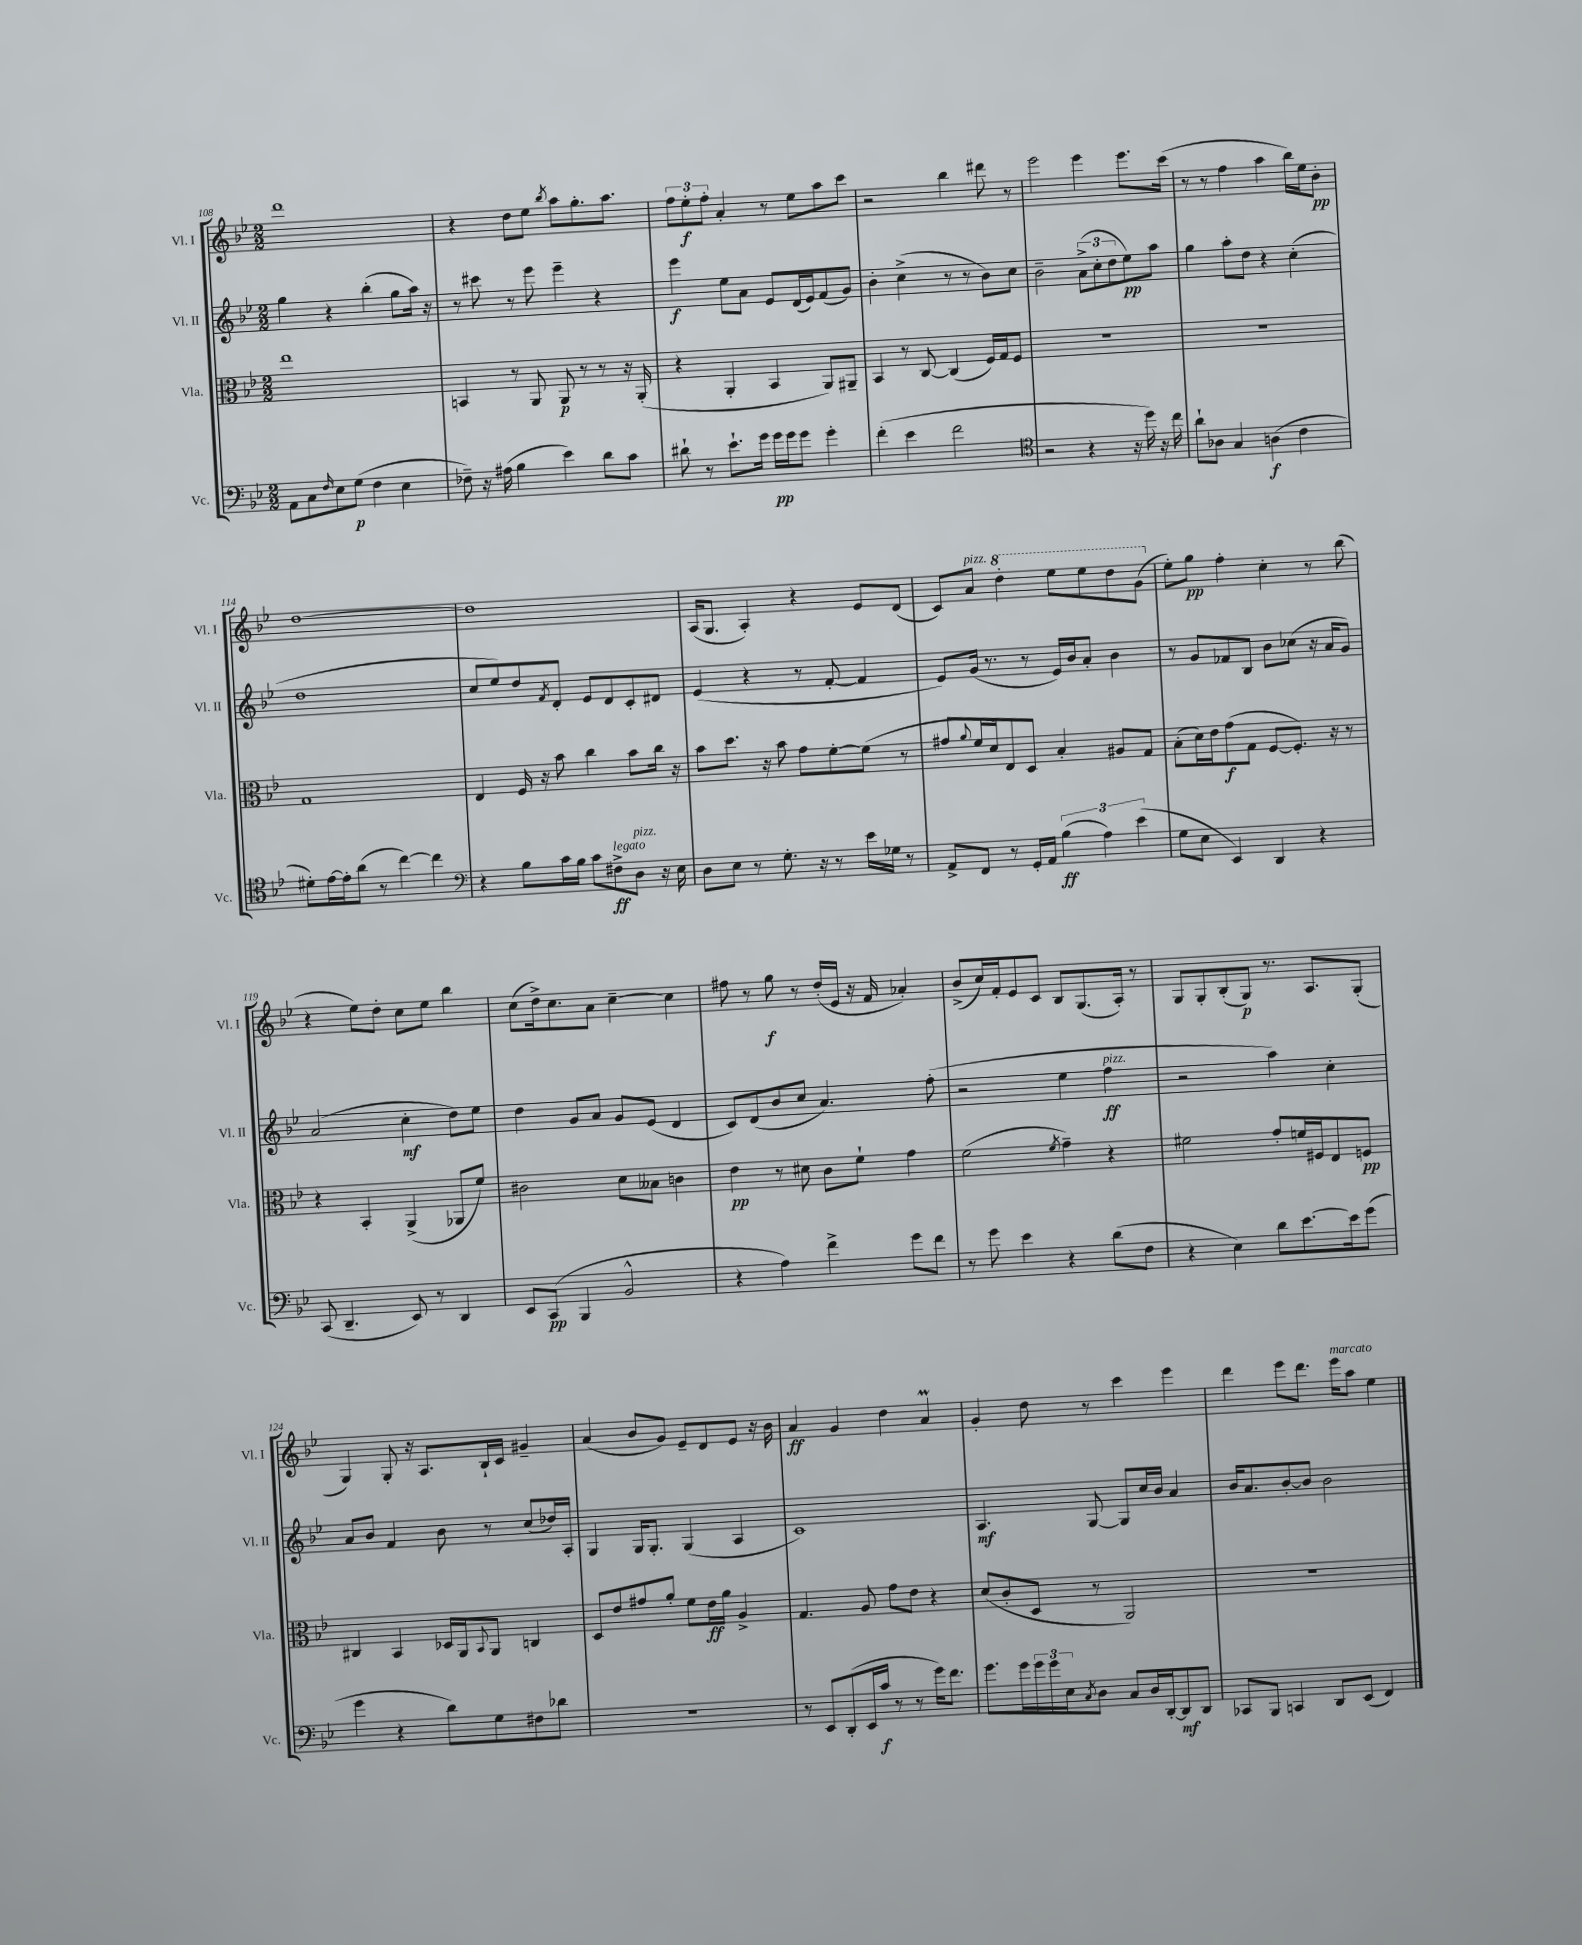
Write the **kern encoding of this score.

**kern	**dynam	**kern	**dynam	**kern	**dynam	**kern	**dynam
*part4	*part4	*part3	*part3	*part2	*part2	*part1	*part1
*staff4	*staff4	*staff3	*staff3	*staff2	*staff2	*staff1	*staff1
*I"Vc.	*	*I"Vla.	*	*I"Vl. II	*	*I"Vl. I	*
*I'Vc.	*	*I'Vla.	*	*I'Vl. II	*	*I'Vl. I	*
*clefF4	*	*clefC3	*	*clefG2	*	*clefG2	*
*k[b-e-]	*	*k[b-e-]	*	*k[b-e-]	*	*k[b-e-]	*
*M2/2	*	*M2/2	*	*M2/2	*	*M2/2	*
=108	=108	=108	=108	=108	=108	=108	=108
8AA\L	.	1ee-	.	4gg\	.	1ddd	.
8C\	.	.	.	.	.	.	.
16qqF/	.	.	.	.	.	.	.
8E-\	.	.	.	4r	.	.	.
(8G\J	p	.	.	.	.	.	.
4F\	.	.	.	(4bb-'\	.	.	.
4E-\	.	.	.	8gg\L	.	.	.
.	.	.	.	16aa\Jk)	.	.	.
.	.	.	.	16r	.	.	.
=109	=109	=109	=109	=109	=109	=109	=109
8F-X~\)	.	4BBn/	.	8r	.	4r	.
16r	.	.	.	8ccc#X\	.	.	.
(16A#X\	.	.	.	.	.	.	.
4B-\	.	8r	.	8r	.	8dd\L	.
.	.	8AA/	.	8eee-\	.	8ee-\J	.
.	.	.	.	.	.	8qbb-/	.
4e-\)	.	8AA/	p	4eee-~\	.	8aa\L	.
.	.	8r	.	.	.	8.gg'\	.
8d\L	.	8r	.	4r	.	.	.
.	.	.	.	.	.	8.aa\J	.
8c\J	.	16r	.	.	.	.	.
.	.	(16AA'/	.	.	.	.	.
=110	=110	=110	=110	=110	=110	=110	=110
8d#X`\	.	4r	.	4eee-\	f	12ff\L	.
.	.	.	.	.	.	12ee-'\	f
8r	.	.	.	.	.	.	.
.	.	.	.	.	.	12ff'\J	.
8.e-`\L	.	4AA'/	.	8ee-\L	.	4a'/	.
.	.	.	.	8a\J	.	.	.
16g\Jk	.	.	.	.	.	.	.
16g\LL	pp	4BB-/	.	8e-/L	.	8r	.
16g\J	.	.	.	.	.	.	.
8g\J	.	.	.	(16d/L	.	8ee-\L	.
.	.	.	.	16e-/J)	.	.	.
4g'\	.	8AA/L)	.	(8f/	.	8aa\	.
.	.	8AA#X~/J	.	8g/J)	.	8ccc\J	.
=111	=111	=111	=111	=111	=111	=111	=111
(4f'\	.	4BB-/	.	4b-'\	.	2r	.
4e-\	.	8r	.	(4cc^\	.	.	.
.	.	[8C/	.	.	.	.	.
2f\	.	(4C/]	.	8r	.	4bb-\	.
.	.	.	.	8r	.	.	.
.	.	16F/LL)	.	8b-\L)	.	8ddd#X\	.
.	.	16G/J	.	.	.	.	.
.	.	8F/J	.	8cc\J	.	8r	.
=112	=112	=112	=112	=112	=112	=112	=112
*clefC4	*	*	*	*	*	*	*
2r	.	1r	.	2b-~\	.	2eee-\	.
4r	.	.	.	(12a^\L	.	4eee-\	.
.	.	.	.	12cc'\	.	.	.
.	.	.	.	12dd\	.	.	.
16r	.	.	.	8ee-\)	pp	8.eee-\L	.
16dd\)	.	.	.	.	.	.	.
16r	.	.	.	8aa\J	.	.	.
16cc\	.	.	.	.	.	(16ccc\Jk	.
=113	=113	=113	=113	=113	=113	=113	=113
8a`\L	.	1r	.	4gg\	.	8r	.
8A-X\J	.	.	.	.	.	8r	.
4G/	.	.	.	8aa'\L	.	4ff\	.
.	.	.	.	8dd\J	.	.	.
(4An\	f	.	.	4r	.	4aa\	.
4c\	.	.	.	(4cc'\	.	16bb-\LL)	.
.	.	.	.	.	.	16ee-\J	.
.	.	.	.	.	.	8b-'\J	pp
!!LO:LB:g=z
=114	=114	=114	=114	=114	=114	=114	=114
8d#X'\L)	.	1G	.	1dd	.	[1dd	.
[16e-\L	.	.	.	.	.	.	.
16e-'\J]	.	.	.	.	.	.	.
(8a\J	.	.	.	.	.	.	.
8r	.	.	.	.	.	.	.
[4cc\)	.	.	.	.	.	.	.
4cc\]	.	.	.	.	.	.	.
=115	=115	=115	=115	=115	=115	=115	=115
*clefF4	*	*	*	*	*	*	*
4r	.	4E-/	.	8cc/L	.	1dd]	.
.	.	.	.	8ee-/)	.	.	.
8B-\L	.	16F/	.	8dd/	.	.	.
.	.	16r	.	.	.	.	.
.	.	.	.	8qf/	.	.	.
16c\L	.	8b-\	.	8d'/J	.	.	.
16B-\JJ	.	.	.	.	.	.	.
8c\L	.	4cc\	.	8e-/L	.	.	.
!LO:TX:a:i:t=legato	!	!	!	!	!	!	!
8F#X^\	ff	.	.	8d/	.	.	.
!LO:TX:a:i:t=pizz.	!	!	!	!	!	!	!
8D\J	.	8b-\L	.	8c'/	.	.	.
16r	.	16cc\Jk	.	8d#X/J	.	.	.
16E-\	.	16r	.	.	.	.	.
=116	=116	=116	=116	=116	=116	=116	=116
8D\L	.	8b-\L	.	(4e-/	.	(16A/KL	.
.	.	.	.	.	.	8.G/J	.
8E-\J	.	8.dd\J	.	.	.	.	.
8r	.	.	.	4r	.	4A'/)	.
.	.	16r	.	.	.	.	.
8.G'\	.	8b-\	.	.	.	.	.
.	.	8g\L	.	8r	.	4r	.
16r	.	.	.	.	.	.	.
8r	.	[8f'\	.	[8f'/	.	.	.
16e-\LL	.	(8f\J]	.	4f/]	.	8e-/L	.
16G-X\JJ	.	.	.	.	.	.	.
8r	.	8r	.	.	.	(8d/J	.
=117	=117	=117	=117	=117	=117	=117	=117
8AA^/L	.	8g#X/L	.	8e-/L)	.	8c/L)	.
.	.	8qqa/	.	.	.	.	.
!	!	!	!	!	!	!LO:TX:a:i:t=pizz.	!
8FF/J	.	16f/L	.	(16g/Jk	.	8a/J	.
.	.	16d/J)	.	8.r	.	.	.
*	*	*	*	*	*	*8va	*
8r	.	8E-/	.	.	.	4ddd'\	.
16GG'/LL	.	8D/J	.	8r	.	.	.
16AA/JJ	.	.	.	.	.	.	.
(6B-\	ff	4B-'/	.	16e-/LL)	.	8eee-\L	.
.	.	.	.	16b-/J	.	.	.
.	.	.	.	8a'/J	.	8eee-\	.
6A\)	.	.	.	.	.	.	.
.	.	8A#X/L	.	4b-\	.	8ddd\	.
(6e-\	.	.	.	.	.	.	.
.	.	8G/J	.	.	.	(8gg\J	.
=118	=118	=118	=118	=118	=118	=118	=118
*	*	*	*	*	*	*X8va	*
8G\L	.	(8B-'\L	.	8r	.	8ee-'\L)	.
8E-\J	.	16d\L)	.	8g/L	.	8gg\J	pp
.	.	16e-\J	.	.	.	.	.
4EE-/)	.	(8g\	f	8f-X/	.	4ff'\	.
.	.	8G\J	.	8B-/J	.	.	.
4DD/	.	[8F/L	.	8b-\L	.	4cc'\	.
.	.	8.F'/J])	.	(8cc-X\J	.	.	.
4r	.	.	.	16r	.	8r	.
.	.	16r	.	16a/KL	.	.	.
.	.	8r	.	8g/J)	.	(8bb-\	.
!!LO:LB:g=z
=119	=119	=119	=119	=119	=119	=119	=119
(8CC/	.	4r	.	(2a/	.	4r	.
4.DD~/	.	.	.	.	.	.	.
.	.	4BB-'/	.	.	.	8ee-\L)	.
.	.	.	.	.	.	8dd'\J	.
8EE-/)	.	(4AA^/	.	4cc'\	mf	8cc\L	.
8r	.	.	.	.	.	8ee-\J	.
4DD/	.	8AA-X/L	.	8dd\L)	.	4bb-\	.
.	.	8f/J)	.	8ee-\J	.	.	.
=120	=120	=120	=120	=120	=120	=120	=120
8EE-/L	.	2c#X\	.	4dd\	.	(8cc\L	.
(8CC/J	pp	.	.	.	.	16dd^\k)	.
.	.	.	.	.	.	8.cc\	.
4BBB-/	.	.	.	8g/L	.	.	.
.	.	.	.	8a/J	.	8a\J	.
2BB-^^/	.	8d\L	.	8g/L	.	[4cc~\	.
.	.	8B--X\J	.	(8e-/J	.	.	.
.	.	4cn\	.	4d/	.	4cc\]	.
=121	=121	=121	=121	=121	=121	=121	=121
4r	.	4e-\	pp	8c/L)	.	8ff#X\	.
.	.	.	.	(8d/	.	8r	.
4A\)	.	8r	.	8b-/	.	8gg\	f
.	.	8d#X\	.	8cc/J	.	8r	.
4f^\	.	8c\L	.	4.a/)	.	(16dd'/LL	.
.	.	.	.	.	.	16e-/JJ	.
.	.	8f`\J	.	.	.	16r	.
.	.	.	.	.	.	16f/	.
8g\L	.	4g\	.	.	.	4a-X'/)	.
8f\J	.	.	.	(8ff'\	.	.	.
=122	=122	=122	=122	=122	=122	=122	=122
8r	.	(2f\	.	2r	.	(8b-^/L	.
8g\	.	.	.	.	.	16cc/L)	.
.	.	.	.	.	.	16f'/J	.
4e-\	.	.	.	.	.	8e-/	.
.	.	.	.	.	.	8c/J	.
.	.	8qf/	.	.	.	.	.
4r	.	4g~\)	.	4ee-\	.	8B-/L	.
.	.	.	.	.	.	(8.G/	.
!	!	!	!	!LO:TX:a:i:t=pizz.	!	!	!
(8d\L	.	4r	.	4ff\	ff	.	.
.	.	.	.	.	.	16A'/Jk)	.
8F\J	.	.	.	.	.	8r	.
=123	=123	=123	=123	=123	=123	=123	=123
4r	.	2f#X\	.	2r	.	8G/L	.
.	.	.	.	.	.	8G'/	.
4E-\)	.	.	.	.	.	(8B-'/	.
.	.	.	.	.	.	8G/J)	p
8d\L	.	8g'/L	.	4aa\)	.	8.r	.
[8.e-\	.	16fn/L	.	.	.	.	.
.	.	16F#X/J	.	.	.	8.A/L	.
.	.	8E-/	.	4cc'\	.	.	.
16e-\k]	.	.	.	.	.	.	.
(8g\J	.	8Fn/J	pp	.	.	(8G'/J	.
!!LO:LB:g=z
=124	=124	=124	=124	=124	=124	=124	=124
4g\	.	4C#X/	.	8a/L	.	4G/)	.
.	.	.	.	8b-/J	.	.	.
4r	.	4BB-/	.	4f/	.	8G'/	.
.	.	.	.	.	.	16r	.
.	.	.	.	.	.	8.A/L	.
8d\L)	.	16D-X/LL	.	8b-\	.	.	.
.	.	16AA/J	.	.	.	.	.
.	.	8qqBB-/	.	.	.	.	.
8G\	.	8AA/J	.	8r	.	16B-`/L	.
.	.	.	.	.	.	16c/JJ	.
8F#X\	.	4Cn/	.	(8cc/L	.	4g#X~/	.
8d-X\J	.	.	.	16dd-X/L)	.	.	.
.	.	.	.	16A'/JJ	.	.	.
=125	=125	=125	=125	=125	=125	=125	=125
1r	.	8D/L	.	4G/	.	(4a/	.
.	.	8e-/	.	.	.	.	.
.	.	8g#X/	.	16G/KL	.	8b-/L	.
.	.	.	.	8.G'/J	.	.	.
.	.	8a'/J	.	.	.	8g/J)	.
.	.	8f\L	.	(4G/	.	8e-~/L	.
.	.	16e-\L	ff	.	.	8d/	.
.	.	16a\JJ	.	.	.	.	.
.	.	4A^/	.	4A/	.	8e-/J	.
.	.	.	.	.	.	16r	.
.	.	.	.	.	.	16b-\	.
=126	=126	=126	=126	=126	=126	=126	=126
8r	.	4.G/	.	1c)	.	4a/	ff
8EE-/L	.	.	.	.	.	.	.
(8DD'/	.	.	.	.	.	4g/	.
16EE-/L	.	8A/	.	.	.	.	.
16c/JJ	f	.	.	.	.	.	.
8r	.	8g\L	.	.	.	4dd\	.
8r	.	8e-\J	.	.	.	.	.
16g\KL)	.	4r	.	.	.	4am/	.
8.f\J	.	.	.	.	.	.	.
=127	=127	=127	=127	=127	=127	=127	=127
8.g\L	.	(8d/L	.	4.A/	mf	4g'/	.
.	.	8c'/	.	.	.	.	.
16g\L	.	.	.	.	.	.	.
24g\	.	8D/J	.	.	.	8dd\	.
24g\	.	.	.	.	.	.	.
24E-\J	.	.	.	.	.	.	.
8qC/	.	.	.	.	.	.	.
8D\J	.	8r	.	[8G/	.	8r	.
8C/L	.	2AA/)	.	8G/L]	.	4ccc\	.
16D/L	.	.	.	16cc/L	.	.	.
[16DD'/J	.	.	.	16b-/JJ	.	.	.
8DD/]	mf	.	.	4a/	.	4eee-\	.
8DD/J	.	.	.	.	.	.	.
=128	=128	=128	=128	=128	=128	=128	=128
8CC-X/L	.	1r	.	16b-/KL	.	4ddd\	.
.	.	.	.	8.a/	.	.	.
8BBB-/J	.	.	.	.	.	.	.
4CCn/	.	.	.	[8b-'/	.	8eee-\L	.
.	.	.	.	8b-/J]	.	8.ddd\J	.
8DD/L	.	.	.	2b-\	.	.	.
!	!	!	!	!	!	!LO:TX:a:i:t=marcato	!
.	.	.	.	.	.	16eee-\KL	.
(8EE-/J	.	.	.	.	.	8aa\J	.
4FF/)	.	.	.	.	.	4ee-\	.
==	==	==	==	==	==	==	==
*-	*-	*-	*-	*-	*-	*-	*-
